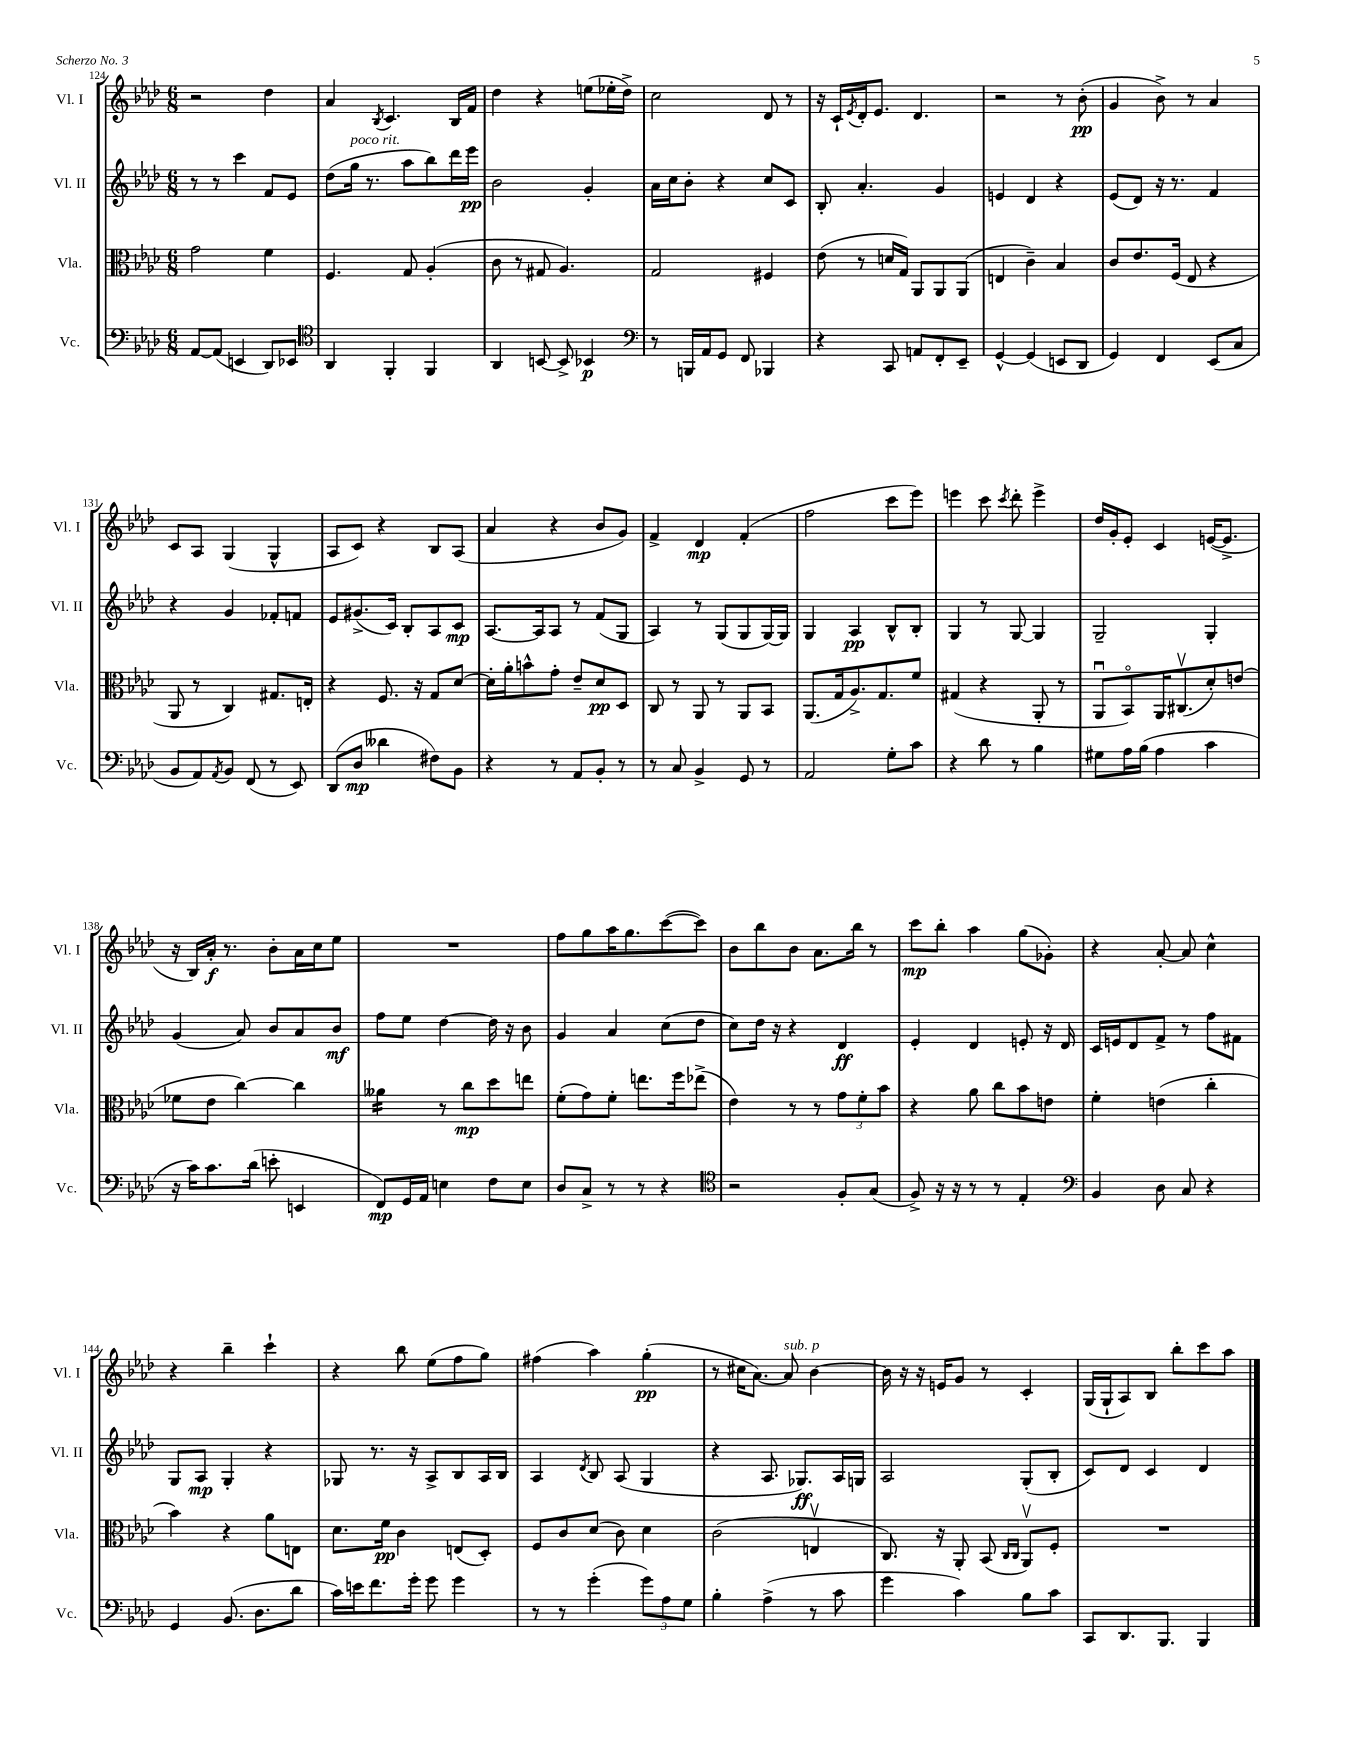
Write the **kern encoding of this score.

**kern	**kern	**kern	**kern
*staff4	*staff3	*staff2	*staff1
*clefF4	*clefC3	*clefG2	*clefG2
*k[b-e-a-d-]	*k[b-e-a-d-]	*k[b-e-a-d-]	*k[b-e-a-d-]
*M6/8	*M6/8	*M6/8	*M6/8
[8AA-	2g	8r	2r
(8AA-]	.	8r	.
4EE	.	4ccc	.
8DD-)	4f	8f	4dd-
8EE-	.	8e-	.
=	=	=	=
*clefC4	*	*	*
4AA-	4.F	(8dd-	4a-
.	.	16gg	.
.	.	8.r	.
.	.	.	8qB-
4FF'	.	.	4.c
.	8G	8aa-	.
4FF	(4A-'	8bb-)	.
.	.	16ddd-	16B-
.	.	16eee-	16f
=	=	=	=
4AA-	8c	2b-	4dd-
.	8r	.	.
[8BB	8G#	.	4r
8BB^]	4.A-)	.	.
4BB-	.	4g'	(8ee
.	.	.	16ee-'
.	.	.	16dd-^)
=	=	=	=
*clefF4	*	*	*
8r	2G	16a-	2cc
.	.	16cc	.
16BBB	.	8b-'	.
16AA-	.	.	.
8GG	.	4r	.
8FF	.	.	.
4BBB-	4F#	8cc	8d-
.	.	8c	8r
=	=	=	=
4r	(8e-	8B-'	16r
.	.	.	16c`
.	.	.	8qe-
.	8r	4.a-'	16d-'
.	.	.	8.e-
8CC	16d	.	.
.	16G)	.	.
8AA	8AA-	.	4.d-
8FF'	8AA-	4g	.
8EE-~	(8AA-	.	.
=	=	=	=
[4GG^^	4E	4e	2r
(4GG]	4c~)	4d-	.
8EE	4B-	4r	8r
8DD-	.	.	(8b-'
=	=	=	=
4GG)	8c	(8e-	4g
.	8.e-	8d-)	.
4FF	.	16r	8b-^)
.	(16F	8.r	.
.	8E-	.	8r
(8EE-	4r	4f	4a-
8C	.	.	.
=	=	=	=
8BB-	8AA-	4r	8c
8AA-)	8r	.	8A-
8qAA-	.	.	.
8BB-	4C)	4g	(4G
(8FF	.	.	.
8r	8.G#	8f-'	4G^^
8EE-)	.	8f	.
.	16E'	.	.
=	=	=	=
(8DD-	4r	8e-	8A-
8D-	.	(8.g#^	8c)
4d--	8.F	.	4r
.	.	16c)	.
.	.	8B-'	.
.	16r	.	.
8F#)	8G	8A-	8B-
8BB-	[8d-	8c	(8A-
=	=	=	=
4r	16d-']	[8.A-	4a-
.	16a-'	.	.
.	8b^^	.	.
.	.	16A-]	.
8r	8g'	8A-	4r
8AA-	8e-~	8r	.
8BB-'	8d-	(8f	8b-
8r	8D-	8G	8g)
=	=	=	=
8r	8C	4A-)	4f^
8C	8r	.	.
4BB-^	8AA-	8r	4d-
.	8r	(8G	.
8GG	8AA-	8G	(4f'
8r	8BB-	[16G)	.
.	.	16G]	.
=	=	=	=
2AA-	(8.AA-	4G	2ff
.	16G	.	.
.	8.A-^)	4A-	.
.	8.G	.	.
8G'	.	8B-^^	8ccc
8c	8f	8B-'	8eee-)
=	=	=	=
4r	(4G#	4G	4eee
8d-	4r	8r	8ccc
.	.	.	8qccc
8r	.	[8G	8ddd-'
4B-	8AA-'	4G]	4eee^
.	8r	.	.
=	=	=	=
8G#	8AA-u	2G~	16dd-
.	.	.	16g'
16A-	8BB-o)	.	8e-'
(16B-	.	.	.
4A-	16AA-	.	4c
.	(8.C#v	.	.
4c	8d-')	4G'	([16e
.	.	.	8.e^]
.	(8e	.	.
=	=	=	=
16r	8f-	(4g	16r
16c)	.	.	16B-)
8.c	8e-	.	16a-'
.	.	.	8.r
.	[4cc)	8a-)	.
(16d-	.	.	.
8e'	.	8b-	8b-'
4EE	4cc]	8a-	16a-
.	.	.	16cc
.	.	8b-	8ee-
=	=	=	=
8FF)	4a--	8ff	2.r
16GG	.	8ee-	.
16AA-	.	.	.
4E	8r	[4dd-	.
.	8cc	.	.
8F	8dd-	16dd-]	.
.	.	16r	.
8E	8ee	8b-	.
=	=	=	=
8D-	(8f'	4g	8ff
8C^	8g)	.	8gg
8r	8f'	4a-	16aa-
.	.	.	8.gg
8r	8.ee	.	.
4r	.	(8cc	([8ccc
.	16ff	.	.
.	(8ee-^	8dd-	8ccc])
=	=	=	=
*clefC4	*	*	*
2r	4e-)	8cc)	8b-
.	.	16dd-	8bb-
.	.	16r	.
.	8r	4r	8b-
.	8r	.	8.a-
8F'	12g	4d-	.
.	.	.	16bb-
.	12f'	.	.
(8G	.	.	8r
.	12b-	.	.
=	=	=	=
8F^)	4r	4e-'	8ccc
16r	.	.	8bb-'
16r	.	.	.
8r	8a-	4d-	4aa-
8r	8cc	.	.
4E-'	8b-	8e'	(8gg
.	8e	16r	8g-')
.	.	16d-	.
=	=	=	=
*clefF4	*	*	*
4BB-	4f'	16c	4r
.	.	16e	.
.	.	8d-	.
8D-	(4e	8f^	[8a-'
8C	.	8r	8a-]
4r	4cc'	8ff	4cc^^
.	.	8f#	.
=	=	=	=
4GG	4b-)	8G	4r
.	.	8A-	.
(8.BB-	4r	4G'	4bb-~
8.D-	.	.	.
.	8a-	4r	4ccc`
8d-	8E	.	.
=	=	=	=
16c)	8.d-	8G-	4r
16e	.	.	.
8.f	.	8.r	.
.	16f	.	.
.	4c	.	8bb-
16g'	.	16r	.
8g	.	8A-^	(8ee-
4g	(8E	8B-	8ff
.	8D-')	16A-	8gg)
.	.	16B-	.
=	=	=	=
8r	8F	4A-	(4ff#
8r	8c	.	.
.	.	8qd-	.
(4g'	(8d-	8B-	4aa-)
.	8c)	(8A-	.
12g)	4d-	4G	(4gg'
12A-	.	.	.
12G	.	.	.
=	=	=	=
4B-'	(2c	4r	8r
.	.	.	16cc#
.	.	.	[8.a-)
(4A-^	.	8.A-	.
.	.	.	8a-]
.	.	8.G-)	.
8r	4Ev	.	[4b-
8c	.	16A-	.
.	.	16G	.
=	=	=	=
4g	8.C)	2A-	16b-]
.	.	.	16r
.	.	.	16r
.	16r	.	16e
4c)	8AA-'	.	8g
.	(8BB-	.	8r
.	16qqC	.	.
.	16qqC	.	.
8B-	8AA-v)	(8G'	4c'
8c	8F'	8B-'	.
=	=	=	=
8CC	2.r	8c)	(16G
.	.	.	16G`
8.DD-	.	8d-	8A-)
.	.	4c	8B-
8.BBB-	.	.	.
.	.	.	8bb-'
4BBB-	.	4d-	8ccc
.	.	.	8aa-
==	==	==	==
*-	*-	*-	*-
